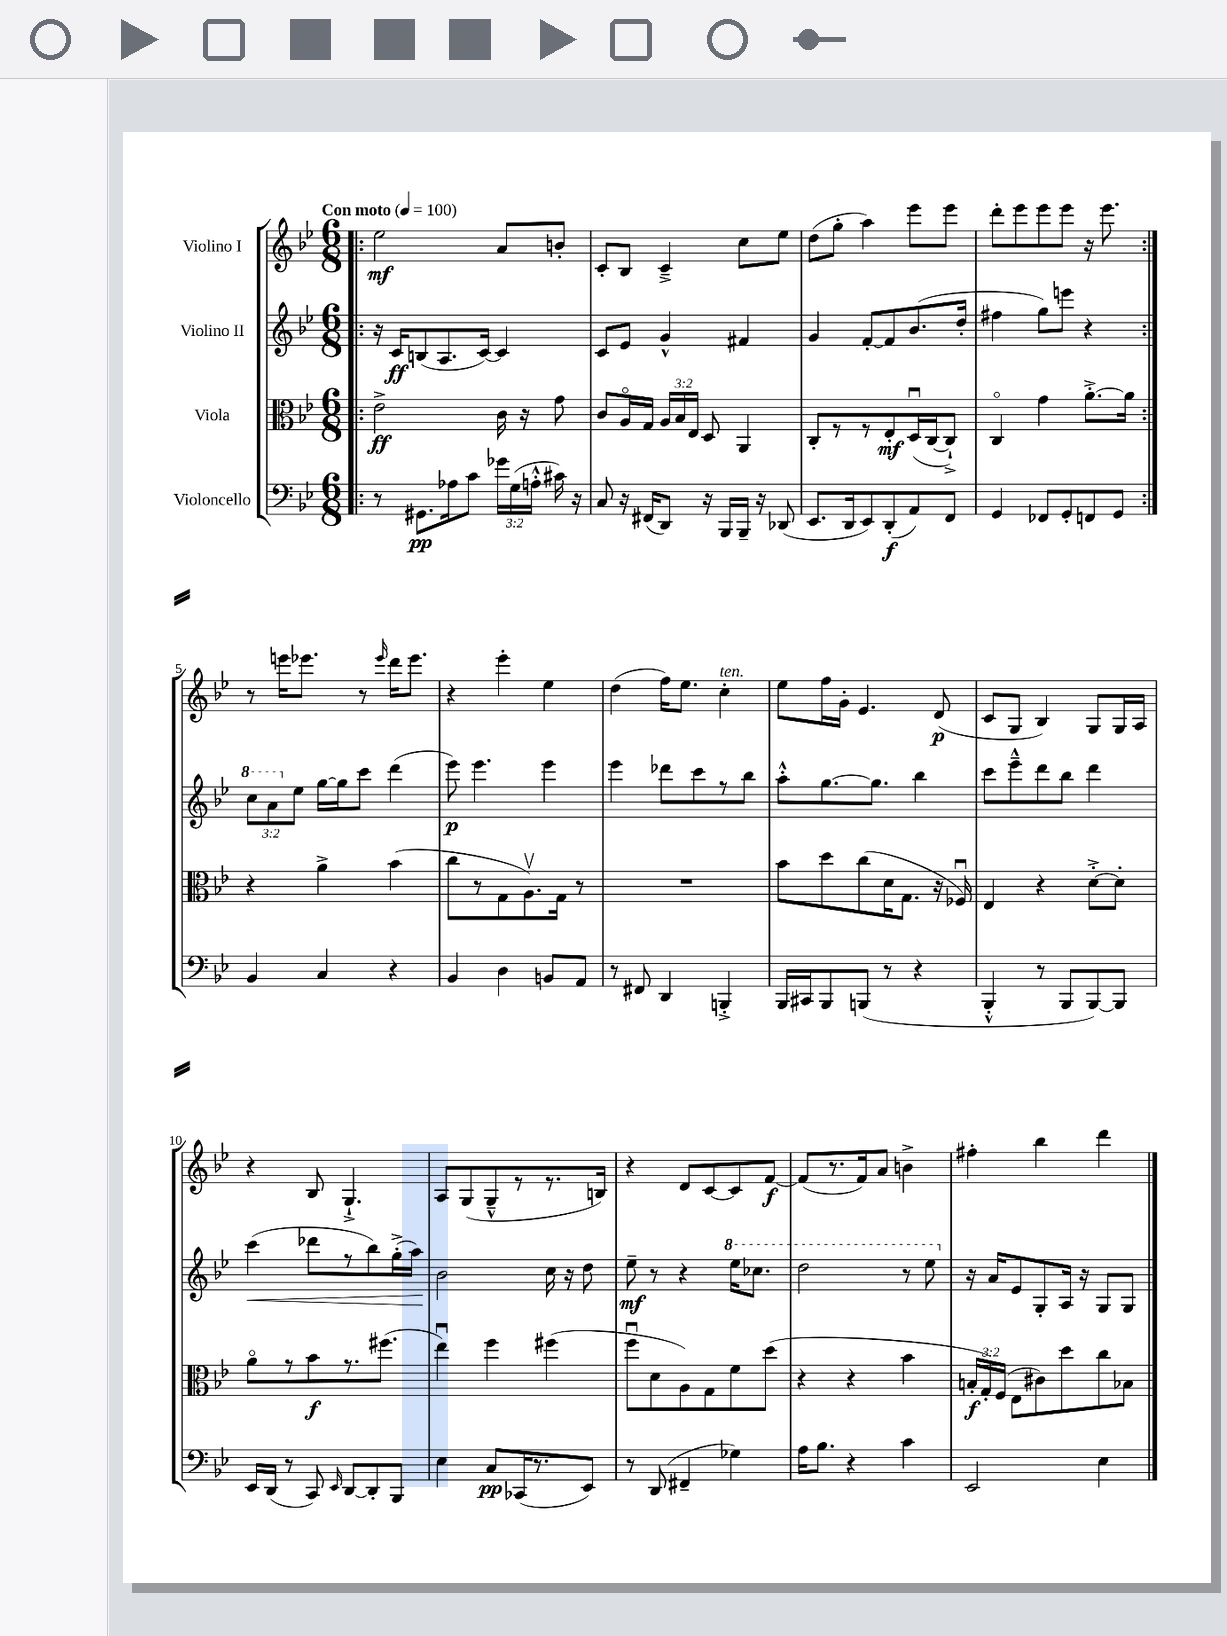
<<
\new StaffGroup <<
\new Staff = "s0" \with { instrumentName = "Violino I" } {
    \clef treble \key bes \major \numericTimeSignature \time 6/8 \tempo "Con moto" 4 = 100
    \autoBeamOff \repeat volta 2 { \bar ".|:" ees''2\mf a'8[ b'8]-. |
    c'8[-. bes8] c'4---> c''8[ ees''8] |
    d''8[( g''8]-. a''4) ees'''8[ ees'''8] |
    d'''8[-. ees'''8 ees'''8 ees'''8] r16 ees'''8. | }
    r8 e'''16[ ees'''8.] r8 \grace { ees'''16 } d'''16[ ees'''8.] |
    r4 ees'''4-. ees''4 |
    d''4( f''16[) ees''8.] c''4-.^\markup { \italic "ten." } |
    ees''8[ f''16 g'16]-. ees'4. d'8\p( |
    c'8[ g8] bes4) g8[ g16 a16] |
    r4 bes8 g4.-!-> |
    a8[ g8( g8---^ r8 r8. b16]) |
    r4 d'8[ c'8~ c'8 f'8]~\f |
    f'8[( r8. f'16) a'8] b'4-> |
    fis''4-. bes''4 d'''4 \bar "|." |
}
\new Staff = "s1" \with { instrumentName = "Violino II" } {
    \clef treble \key bes \major \numericTimeSignature \time 6/8 \override Staff.TupletNumber.text = #tuplet-number::calc-fraction-text
    \autoBeamOff \repeat volta 2 { \bar ".|:" r16 c'16[\ff b8( a8. c'16]~) c'4 |
    c'8[ ees'8] g'4-^ fis'4 |
    g'4 f'8[~-. f'8 bes'8.( d''16]-. |
    fis''4 g''8[) e'''8] r4 | }
    \tuplet 3/2 { \ottava #1 c'''8[ a''8 \ottava #0 ees''8] } g''16[~ g''16 c'''8] d'''4( |
    ees'''8\p) ees'''4. ees'''4 |
    ees'''4 des'''8[ c'''8 r8 bes''8] |
    a''8[-.-^ g''8.~ g''8.] bes''4 |
    c'''8[ ees'''8---^ d'''8 bes''8] d'''4 |
    c'''4\<( des'''8[ r8 bes''8) g''16-.->( a''16]) |
    bes'2\! c''16 r16 d''8 |
    ees''8--\mf r8 r4 \ottava #1 ees'''16[ ces'''8.] |
    d'''2 r8 ees'''8 \ottava #0 |
    r16 a'16[ ees'8 g8-. a16] r16 g8[ g8] \bar "|." |
}
\new Staff = "s2" \with { instrumentName = "Viola" } {
    \clef alto \key bes \major \numericTimeSignature \time 6/8 \override Staff.TupletNumber.text = #tuplet-number::calc-fraction-text
    \autoBeamOff \repeat volta 2 { \bar ".|:" ees'2->\ff c'16 r16 g'8 |
    c'8[ a16\flageolet g16] \tuplet 3/2 { a16[ bes16 ees16] } d8 a,4 |
    c8[-. r8 r8 ees8-.\mf d16\downbow( c16~ c8]-!->) |
    c4\flageolet g'4 a'8.[~-.-> a'16] | }
    r4 a'4-> bes'4( |
    c''8[ r8 g8 a8.\upbow) g16] r8 |
    R2. |
    bes'8[ d''8 c''8( d'16 g8.] r16 fes16\downbow) |
    ees4 r4 d'8[~-.-> d'8]-. |
    a'8[\flageolet r8 bes'8\f r8. fis''8.]( |
    ees''4\downbow) f''4 fis''4( |
    f''8[\downbow d'8 a8) g8 f'8 d''8]( |
    r4 r4 bes'4 |
    \tuplet 3/2 { b16[-.\f g16-.) f16]( } ees8[ cis'8) d''8 c''8 bes8] \bar "|." |
}
\new Staff = "s3" \with { instrumentName = "Violoncello" } {
    \clef bass \key bes \major \numericTimeSignature \time 6/8 \override Staff.TupletNumber.text = #tuplet-number::calc-fraction-text
    \autoBeamOff \repeat volta 2 { \bar ".|:" r8 gis,8.[\pp aes16 c'8] \tuplet 3/2 { ges'16[ g16( a16]-.-^ } cis'16) r16 |
    c8 r16 fis,16[( d,8]) r16 bes,,16[ bes,,16]-- r16 des,8( |
    ees,8.[ d,16 ees,8) d,8-.\f( a,8) f,8] |
    g,4 fes,8[ g,8-. f,8 g,8] | }
    bes,4 c4 r4 |
    bes,4 d4 b,8[ a,8] |
    r8 fis,8 d,4 b,,4-.-> |
    bes,,16[ cis,16 bes,,8 b,,8]( r8 r4 |
    bes,,4-.-^ r8 bes,,8[ bes,,8~) bes,,8] |
    ees,16[ d,16]( r8 c,8) \grace { ees,16 } d,8[~ d,8-. bes,,8] |
    ees4 c8[\pp ces,16( r8. ees,8]) |
    r8 d,8( fis,4-- ges4) |
    a16[ bes8.] r4 c'4 |
    ees,2 ees4 \bar "|." |
}
>>
>>
